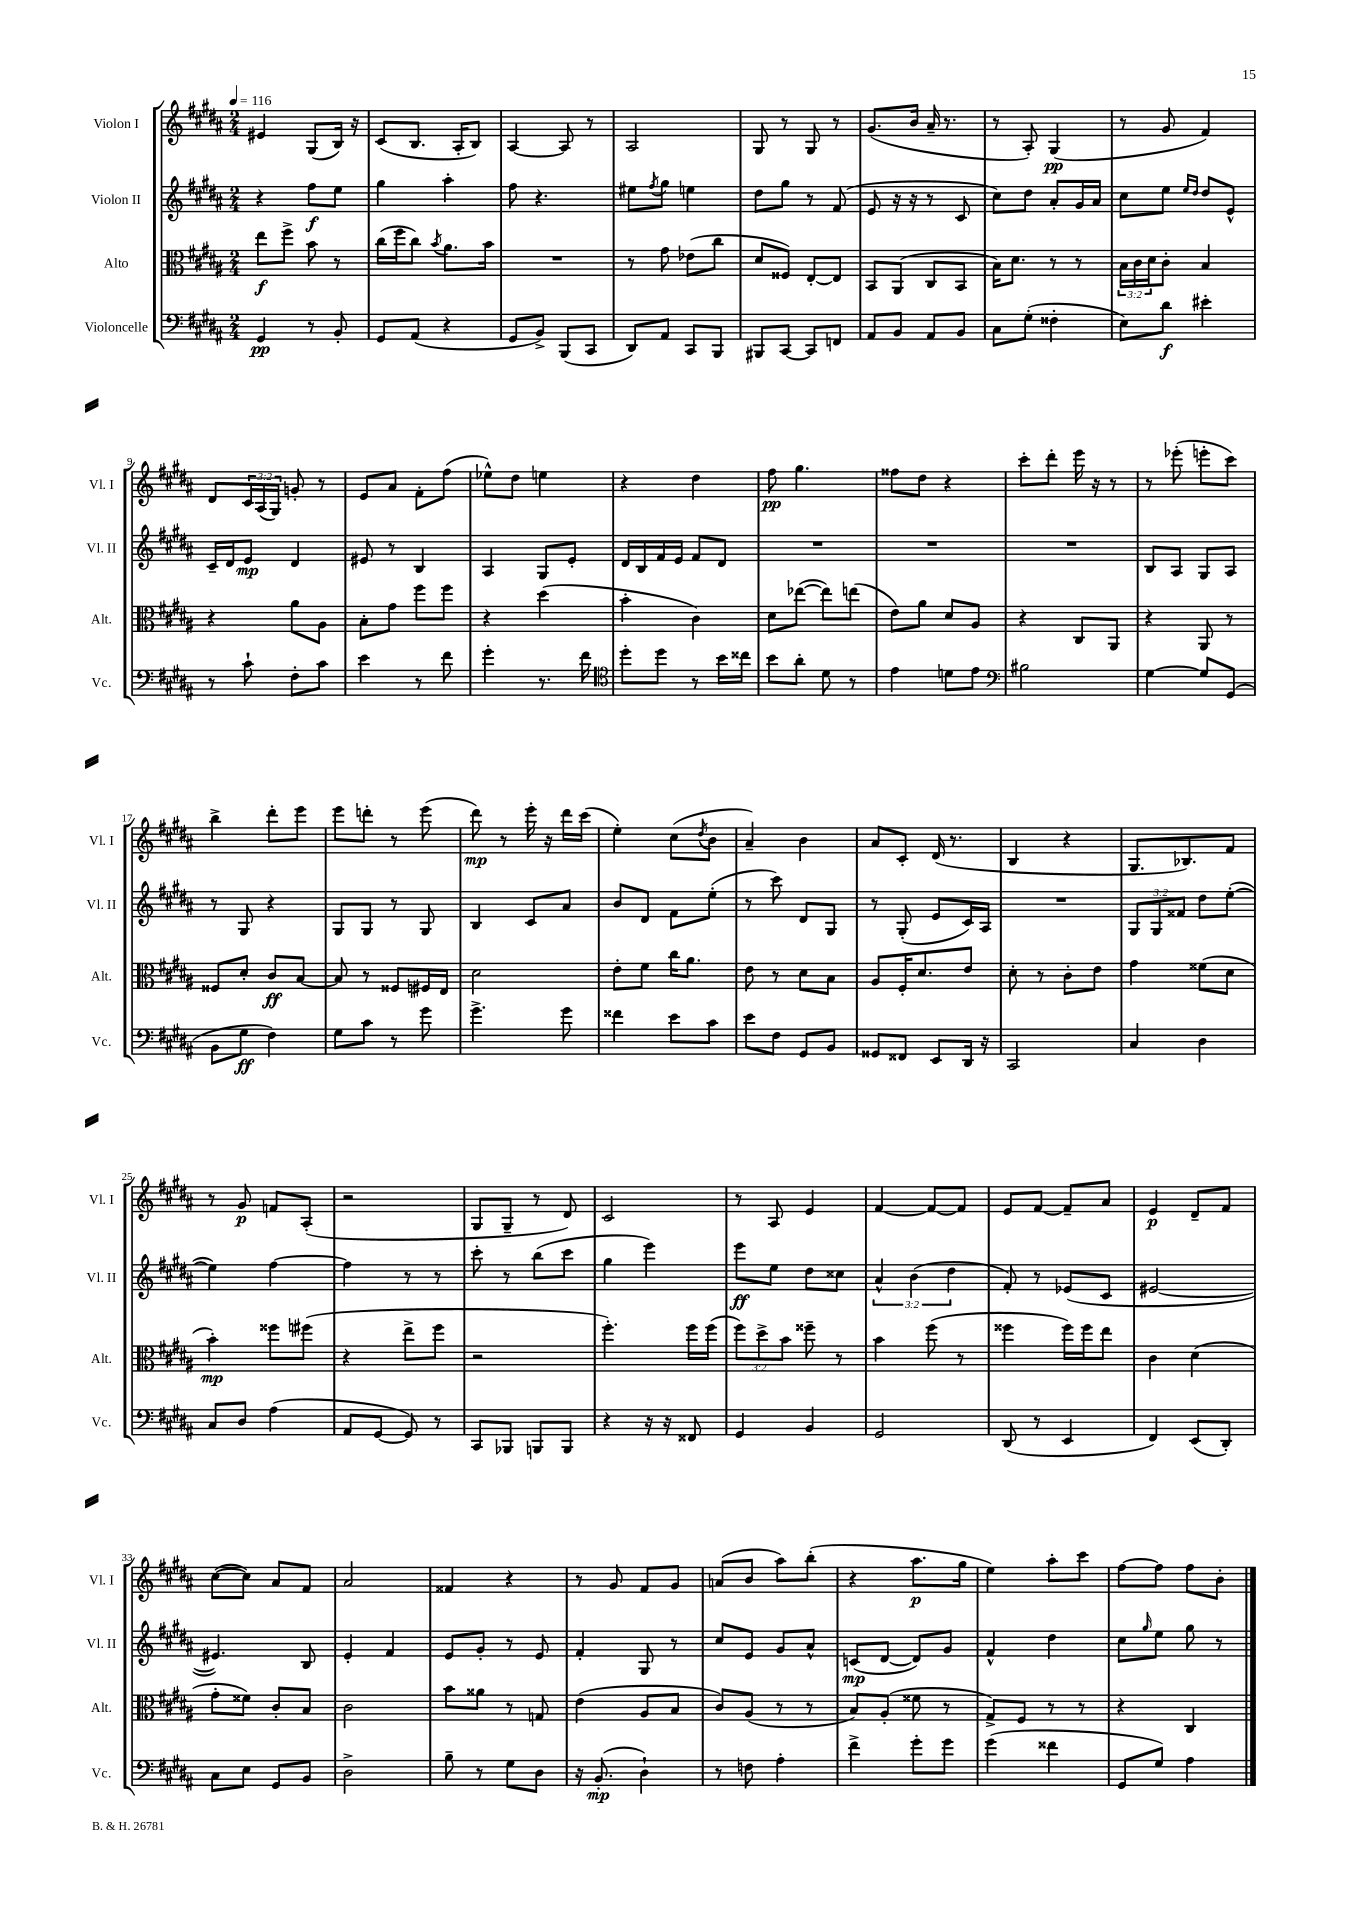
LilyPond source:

<<
\new StaffGroup <<
\new Staff = "s0" \with { instrumentName = "Violon I" shortInstrumentName = "Vl. I" } {
    \clef treble \key b \major \numericTimeSignature \time 2/4 \override Staff.TupletNumber.text = #tuplet-number::calc-fraction-text \tempo 4 = 116
    eis'4 gis8( b16) r16 |
    cis'8( b8. ais16-. b8) |
    ais4~ ais8 r8 |
    ais2 |
    gis8 r8 gis8 r8 |
    gis'8.( b'16 ais'16-- r8. |
    r8 ais8-.) gis4\pp( |
    r8 gis'8 fis'4) |
    dis'8 \tuplet 3/2 { cis'16 ais16( gis16) } g'8-. r8 |
    e'8 ais'8 fis'8-. fis''8( |
    ees''8-^) dis''8 e''4 |
    r4 dis''4 |
    fis''8\pp gis''4. |
    fisis''8 dis''8 r4 |
    cis'''8-. dis'''8-. e'''16 r16 r8 |
    r8 ees'''8-.( e'''8-. cis'''8) |
    b''4-> dis'''8-. e'''8 |
    e'''8 d'''8-. r8 e'''8( |
    dis'''8\mp) r8 e'''16-. r16 dis'''16 cis'''16( |
    e''4-.) cis''8( \acciaccatura { dis''8 } b'8 |
    ais'4--) b'4 |
    ais'8 cis'8-. dis'16( r8. |
    b4 r4 |
    gis8. bes8.) fis'8 |
    r8 gis'8\p f'8 ais8-.( |
    r2 |
    gis8 gis8-- r8 dis'8) |
    cis'2 |
    r8 ais8 e'4 |
    fis'4~ fis'8~ fis'8 |
    e'8 fis'8~ fis'8-- ais'8 |
    e'4\p dis'8-- fis'8 |
    cis''8~( cis''8) ais'8 fis'8 |
    ais'2 |
    fisis'4 r4 |
    r8 gis'8 fis'8 gis'8 |
    a'8( b'8 ais''8) b''8-.( |
    r4 ais''8.\p gis''16 |
    e''4) ais''8-. cis'''8 |
    fis''8~ fis''8 fis''8 b'8-. \bar "|." |
}
\new Staff = "s1" \with { instrumentName = "Violon II" shortInstrumentName = "Vl. II" } {
    \clef treble \key b \major \numericTimeSignature \time 2/4 \override Staff.TupletNumber.text = #tuplet-number::calc-fraction-text
    r4 fis''8\f e''8 |
    gis''4 ais''4-. |
    fis''8 r4. |
    eis''8 \acciaccatura { fis''8 } gis''8 e''4 |
    dis''8 gis''8 r8 fis'8( |
    e'8 r16 r16 r8 cis'8 |
    cis''8) dis''8 ais'8-. gis'16 ais'16 |
    cis''8 e''8 \grace { e''16 dis''16 } dis''8 e'8-^ |
    cis'16-- dis'16 e'8\mp dis'4 |
    eis'8 r8 b4 |
    ais4 gis8 e'8-. |
    dis'16 b16 fis'16 e'16 fis'8 dis'8 |
    R2 |
    R2 |
    R2 |
    b8 ais8 gis8 ais8 |
    r8 gis8 r4 |
    gis8 gis8 r8 gis8 |
    b4 cis'8 ais'8 |
    b'8 dis'8 fis'8 e''8-.( |
    r8 cis'''8) dis'8 gis8 |
    r8 gis8-.( e'8 cis'16) ais16 |
    R2 |
    \tuplet 3/2 { gis8 gis8 fisis'8 } dis''8 e''8~-.( |
    e''4) fis''4~ |
    fis''4 r8 r8 |
    cis'''8-. r8 b''8( cis'''8 |
    gis''4 e'''4) |
    e'''8\ff e''8 dis''8 cisis''8 |
    \tuplet 3/2 { ais'4-^ b'4( dis''4 } |
    fis'8-.) r8 ees'8( cis'8 |
    eis'2~ |
    eis'4.) b8 |
    e'4-. fis'4 |
    e'8 gis'8-. r8 e'8 |
    fis'4-. gis8 r8 |
    cis''8 e'8 gis'8 ais'8-^ |
    c'8\mp( dis'8~ dis'8) gis'8 |
    fis'4-^ dis''4 |
    cis''8 \grace { gis''16 } e''8 gis''8 r8 \bar "|." |
}
\new Staff = "s2" \with { instrumentName = "Alto" shortInstrumentName = "Alt." } {
    \clef alto \key b \major \numericTimeSignature \time 2/4 \override Staff.TupletNumber.text = #tuplet-number::calc-fraction-text
    e''8\f fis''8-> b'8 r8 |
    cis''16( fis''16 cis''8) \acciaccatura { b'8 } ais'8. b'16 |
    R2 |
    r8 gis'8 ees'8( cis''8 |
    dis'8 fisis8) e8~-. e8 |
    b,8 ais,8( cis8 b,8 |
    b16) dis'8. r8 r8 |
    \tuplet 3/2 { b16 cis'16 dis'16 } cis'8-. b4 |
    r4 ais'8 ais8 |
    b8-. gis'8 fis''8 fis''8 |
    r4 dis''4( |
    b'4-. cis'4) |
    dis'8 ees''8~( ees''8) e''8( |
    e'8) ais'8 dis'8 ais8 |
    r4 cis8 ais,8 |
    r4 ais,8 r8 |
    fisis8 dis'8-. cis'8\ff b8~ |
    b8 r8 fisis8 fis16 e16 |
    dis'2 |
    e'8-. fis'8 cis''16 ais'8. |
    e'8 r8 dis'8 b8 |
    ais8 fis16-. dis'8. e'8 |
    dis'8-. r8 cis'8-. e'8 |
    gis'4 fisis'8( dis'8 |
    b'4-.\mp) fisis''8 fis''8( |
    r4 e''8-> fis''8 |
    r2 |
    fis''4.-.) fis''16 fis''16( |
    \tuplet 3/2 { fis''8) dis''8-> b'8 } fisis''8-- r8 |
    b'4 fis''8( r8 |
    fisis''4 fisis''16) fisis''16 e''8 |
    cis'4 dis'4( |
    gis'8-. fisis'8) cis'8-. b8 |
    cis'2 |
    b'8 aisis'8 r8 g8 |
    e'4( ais8 b8 |
    cis'8) ais8( r8 r8 |
    b8) ais8-.( fisis'8 r8 |
    gis8->) fis8 r8 r8 |
    r4 cis4 \bar "|." |
}
\new Staff = "s3" \with { instrumentName = "Violoncelle" shortInstrumentName = "Vc." } {
    \clef bass \key b \major \numericTimeSignature \time 2/4
    gis,4\pp r8 b,8-. |
    gis,8 ais,8( r4 |
    gis,8 b,8->) b,,8( cis,8 |
    dis,8) ais,8 cis,8 b,,8 |
    bis,,8 cis,8~ cis,8 f,8 |
    ais,8 b,8 ais,8 b,8 |
    cis8 gis8-.( fisis4-. |
    e8) dis'8\f eis'4-. |
    r8 cis'8-! fis8-. cis'8 |
    e'4 r8 fis'8 |
    gis'4-. r8. fis'16 |
    \clef tenor dis''8-. dis''8 r8 b'16 cisis''16 |
    b'8 ais'8-. dis'8 r8 |
    e'4 d'8 e'8 |
    \clef bass bis2 |
    gis4~ gis8 gis,8( |
    b,8 gis8\ff fis4) |
    gis8 cis'8 r8 gis'8 |
    gis'4.-> gis'8 |
    fisis'4 e'8 cis'8 |
    e'8 fis8 gis,8 b,8 |
    gisis,8 fisis,8 e,8 dis,16 r16 |
    cis,2 |
    cis4 dis4 |
    cis8 dis8 ais4( |
    ais,8 gis,8~ gis,8) r8 |
    cis,8 bes,,8 b,,8 b,,8 |
    r4 r16 r16 fisis,8 |
    gis,4 b,4 |
    gis,2 |
    dis,8( r8 e,4 |
    fis,4) e,8( dis,8-.) |
    cis8 e8 gis,8 b,8 |
    dis2-> |
    b8-- r8 gis8 dis8 |
    r16 b,8.-.\mp( dis4-!) |
    r8 f8 ais4-. |
    fis'4-> gis'8-. gis'8 |
    gis'4( fisis'4 |
    gis,8 gis8) ais4 \bar "|." |
}
>>
>>
